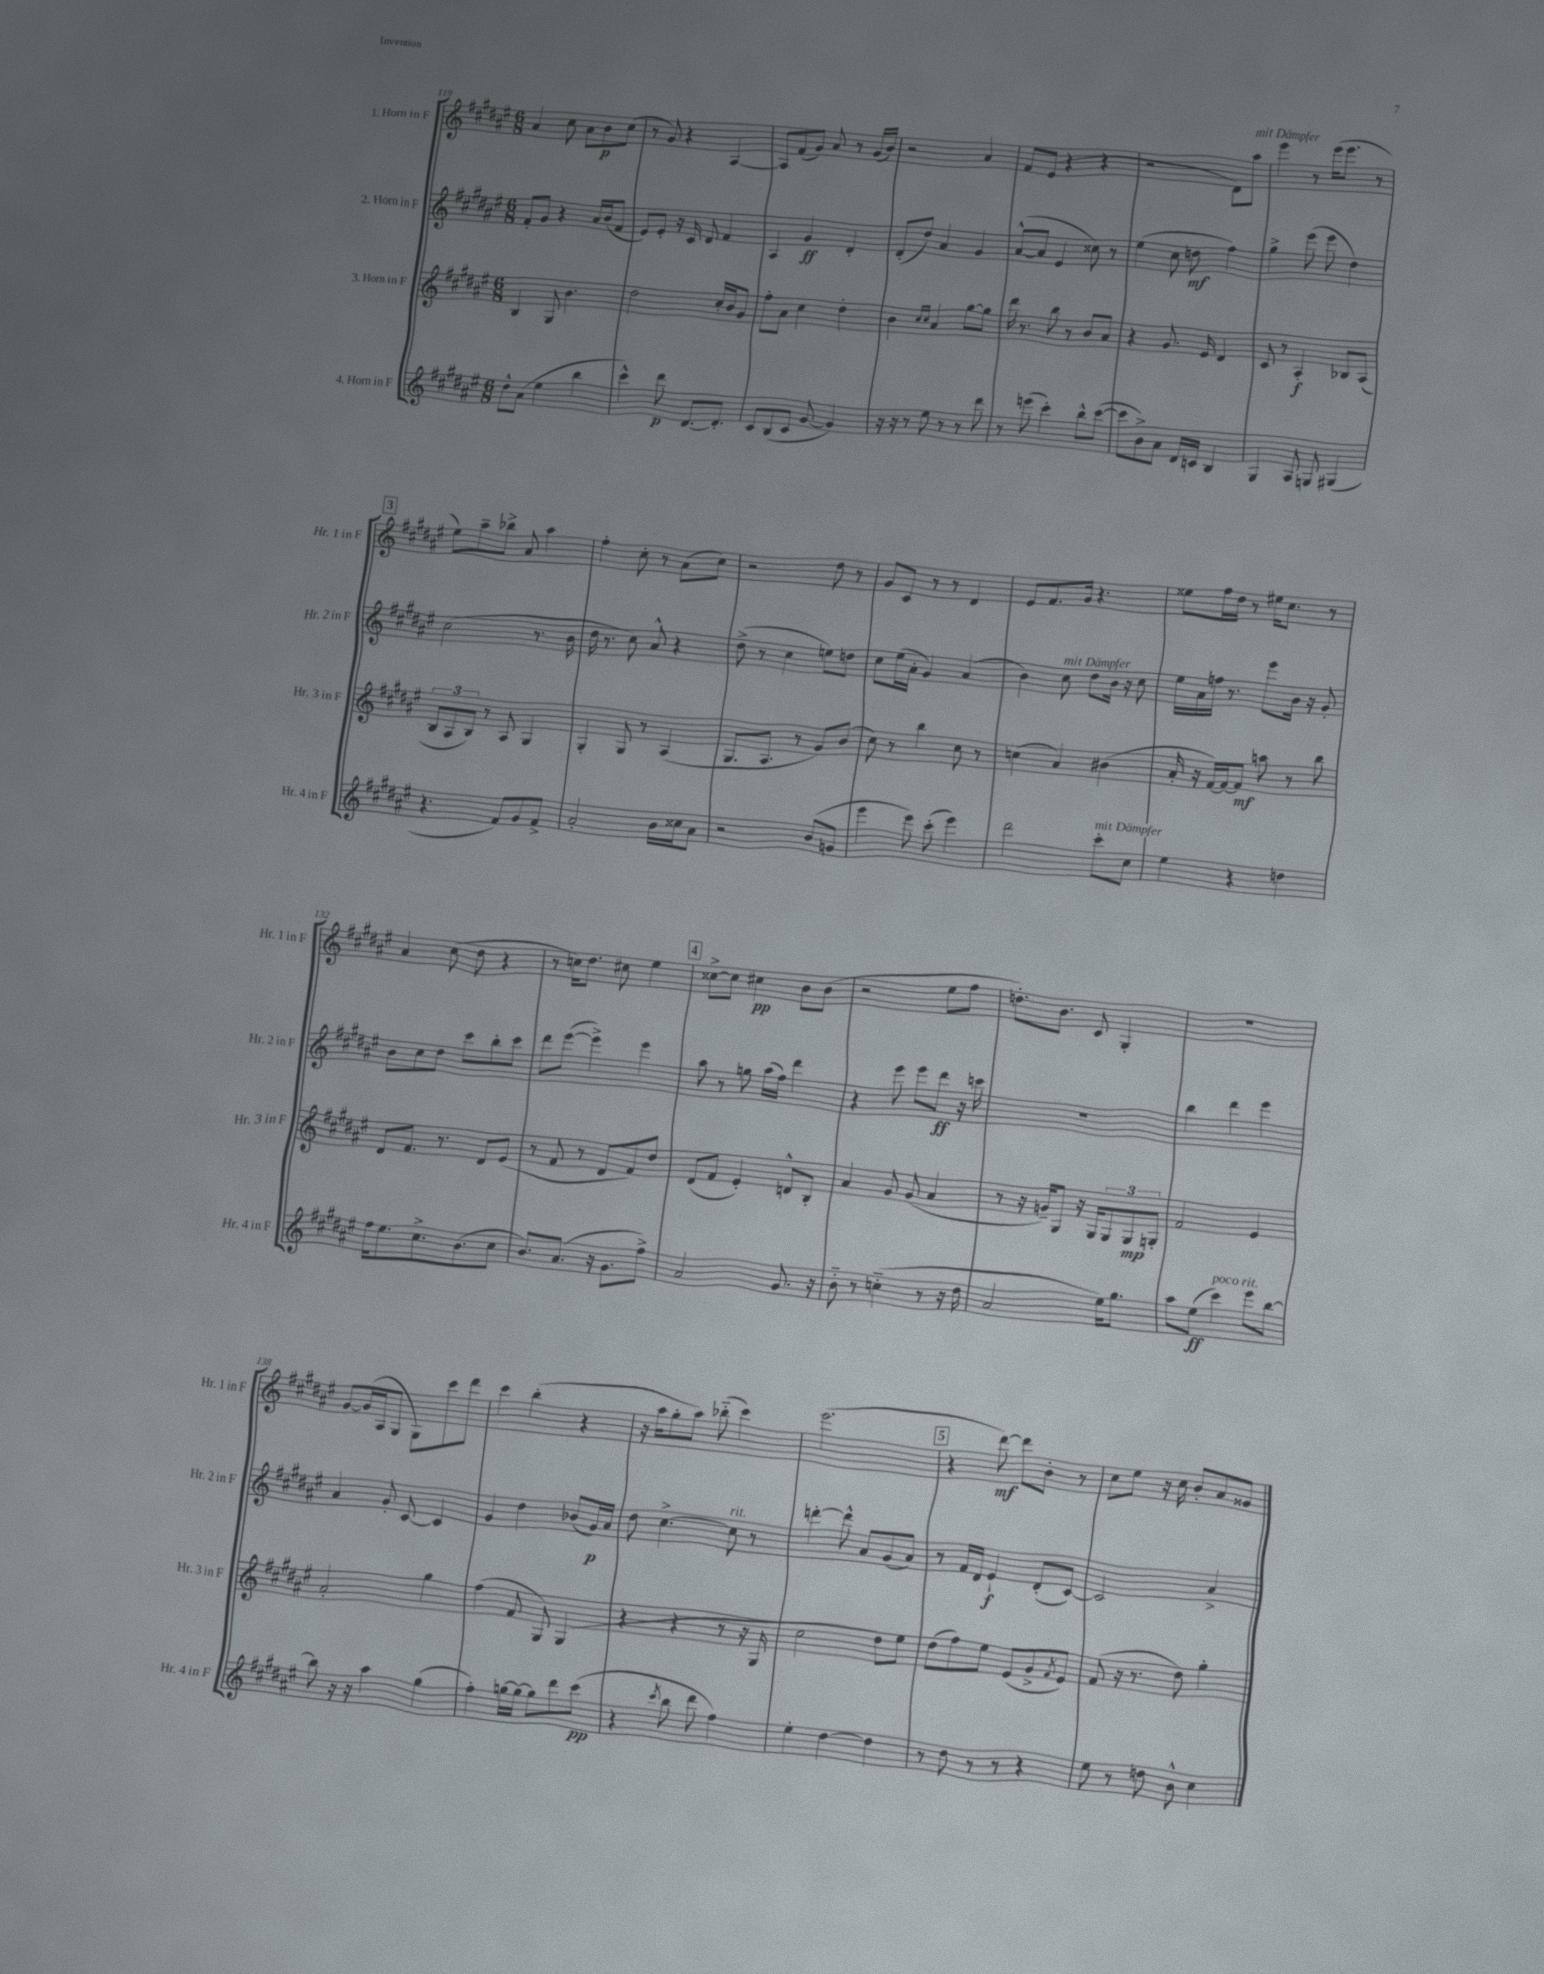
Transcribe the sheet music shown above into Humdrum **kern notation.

**kern	**kern	**kern	**kern
*staff4	*staff3	*staff2	*staff1
*clefG2	*clefG2	*clefG2	*clefG2
*k[f#c#g#d#a#e#]	*k[f#c#g#d#a#e#]	*k[f#c#g#d#a#e#]	*k[f#c#g#d#a#e#]
*M6/8	*M6/8	*M6/8	*M6/8
8dd#^^	4B	8f#'	4a#
(8a#	.	8g#	.
4ee#	8G#	4r	8cc#
.	4.b	.	8a#
4bb	.	16a#	8b
.	.	(16b	.
.	.	8f#	(8cc#
=	=	=	=
4ccc#^^)	2dd#	8e#)	8r
.	.	8e#'	8g#)
8ddd#	.	16r	4r
.	.	16c#	.
[8.d#	.	8d#	.
.	16cc#'	4f#	[4A#
8.d#']	16b	.	.
.	8g#	.	.
=	=	=	=
8c#	8ff#'	4A#	8A#]
(8B	8a#	.	(8f#
8c#	4cc#	4g#	8g#)
[8g#	.	.	8a#
4g#])	4dd#'	4d#'	8r
.	.	.	(16g#
.	.	.	16b)
=	=	=	=
16r	4b	(8d#'	2r
16r	.	.	.
8r	.	8dd#)	.
.	16qqcc#	.	.
.	16qqcc#	.	.
8ee#	4a#	4a#	.
8r	.	.	.
8r	[8gg#	4g#	4a#
8ddd#	8gg#]	.	.
=	=	=	=
8r	16ddd#	([8a#^^	8f#
.	8.r	.	.
(8eee	.	8a#]	(8e#
4ccc#')	8bb	4e#	4r
.	8r	.	.
8bb^^	8b	8cc##)	4r
([8ccc#	8a#	8r	.
=	=	=	=
8ccc#]	4r	(4ee#	2r
8b^)	.	.	.
8a#	8.g#	8cc#	.
16d#	.	8dd	.
16c	16e#	.	.
4B	4d#	4ff#)	8d#)
.	.	.	8aa#
=	=	=	=
4G#	8c#	4gg#^	4eee#
.	8r	.	.
8A#	4A#'	(8eee#	8r
8G	.	8eee#	(16eee#
.	.	.	8.eee#
(4G#	8B-	4dd#)	.
.	(8A#	.	8r
=	=	=	=
4.r	12B	(2cc#	8ee#)
.	12A#	.	.
.	.	.	8aa#~
.	12B)	.	.
.	8r	.	8bb-^
8f#)	8A#	.	8a#
8g#	4G#	8.r	4aa#
8f#^	.	.	.
.	.	16b	.
=	=	=	=
2a#'	4G#'	16dd#	4ff#'
.	.	8.r	.
.	8G#	8cc#)	8cc#'
.	8r	8a#^^	8r
16b	(4A#	4r	(8a#
16cc##	.	.	.
8a#	.	.	8cc#)
=	=	=	=
2r	8.G#	(8dd#^	2r
.	.	8r	.
.	8.A#	.	.
.	.	4cc#	.
.	8r	.	.
(8b	8g#)	8ee)	8dd#
8g	(8b	8dd	8r
=	=	=	=
4eee#	8cc#)	8cc#	8g#
.	8r	(16ee#	8c#
.	.	16a#'	.
8eee#)	4bb	4g#)	8r
(8ccc#'	.	.	8r
4eee#)	8cc#	(4a#	4d#
.	8r	.	.
=	=	=	=
2ddd#	(4cc	4b)	8e#
.	.	.	8.f#
.	4a#)	8cc#	.
.	.	.	16g#
.	.	8dd#	4.r
8ccc#'	(4b#	16b	.
.	.	16r	.
8cc#	.	8cc#	.
=	=	=	=
4ee#	16a#'	16ee#	8ee##
.	16r	16a#	.
.	[16f#)	16ff	16ff#
.	16f#_	8.r	16dd#
4r	8f#]	.	8r
.	8aa	8eee#	16ee#
.	.	.	8.cc#
4dd	8r	16b	.
.	.	16r	.
.	8bb	8g#'	8r
=	=	=	=
16ff#	8d#	8b	4a#
8.ee#	.	.	.
.	8.f#	8cc#	.
8.cc#^	.	8dd#	(8cc#
.	8.r	.	.
.	.	8ccc#	8dd#
(8.b	.	.	.
.	8d#	8bb'	4r
8cc#	(8e#	8ccc#	.
=	=	=	=
8.b)	8r	8ddd#	8r
.	8f#	([8eee#	16cc)
(8.a#	.	.	8.dd#
.	8r	4eee#^])	.
16r	8d#	.	8cc#
8.g#	.	.	.
.	8f#)	4eee#	4ee#
8ff#^)	8dd#	.	.
=	=	=	=
2a#	(8d#	8aa#	[8cc##^
.	8f#	8r	8cc##]
.	4e#')	8gg	4cc#
.	.	(16aa#	.
.	.	16ff#)	.
8.g#	8d^^	4ddd#	8b
.	8B'	.	(8b
16r	.	.	.
=	=	=	=
8b'~	4a#	4r	2r
8r	.	.	.
(4cc'~	8g#	8eee#	.
.	(8g#	8eee#	.
8r	4a#	8ddd#	8ee#
16r	.	16r	8ff#
16dd#	.	16ccc	.
=	=	=	=
2a#	8r	2.r	8.dd')
.	16r	.	.
.	16g~)	.	8.b
.	8G#	.	.
.	16r	.	8c#
.	16G#	.	.
16ee#)	12G#	.	4G#'
8.gg#	.	.	.
.	12G#	.	.
.	12G'	.	.
=	=	=	=
8aa#	2f#	4bb	2.r
(8ee#	.	.	.
4ccc#)	.	4ddd#	.
8eee#	4e#	4eee#	.
[8bb	.	.	.
=	=	=	=
8bb]	2a#'	4a#	[8g#
16r	.	.	(16g#]
16r	.	.	16A#
4aa#	.	8g#'	8G#
.	.	[8c#	8G#)
(4gg#	4gg#	4c#]	8ccc#
.	.	.	8ddd#
=	=	=	=
4ff#')	(4ff#	4g#	4ccc#
[16gg	8f#	4dd#	(4bb'
16gg_	.	.	.
8gg]	8G#)	.	.
8ddd#	(4G#	(8b-	4r
(8ccc#	.	16g#)	.
.	.	16a#	.
=	=	=	=
4r	4r	8dd#	16r
.	.	.	16aa#
.	.	[4.cc#^	8gg#'
8qccc#	.	.	.
8bb	4r	.	8aa#)
8ddd#	.	.	(8bb-'~
4ff#)	8r	8cc#]	4ccc#)
.	16r	8r	.
.	16G#	.	.
=	=	=	=
4ee#'	2cc#	[4ddd'	(2.eee#
[4dd#	.	8ddd^^]	.
.	.	8a#	.
4dd#]	8dd#)	(8g#	.
.	8ee#	8a#)	.
=	=	=	=
8r	(8dd#	8r	4r
8dd#	8ff#)	16f#	.
.	.	16d#	.
8r	8ee#	4e#`	[8ddd#)
8r	(8e#	.	8ddd#]
4r	8g#^	(8d#'	8b'
.	8qf#	.	.
.	8e#)	[8c#)	8r
=	=	=	=
8ee#	(8f#	2c#]	8cc#
8r	16r	.	8ee#
.	8.r	.	.
8dd	.	.	16r
.	.	.	16cc#
8b^^	8dd#)	.	8b'
4cc#	4gg#'	4a#^	8a#
.	.	.	8g##
==	==	==	==
*-	*-	*-	*-
